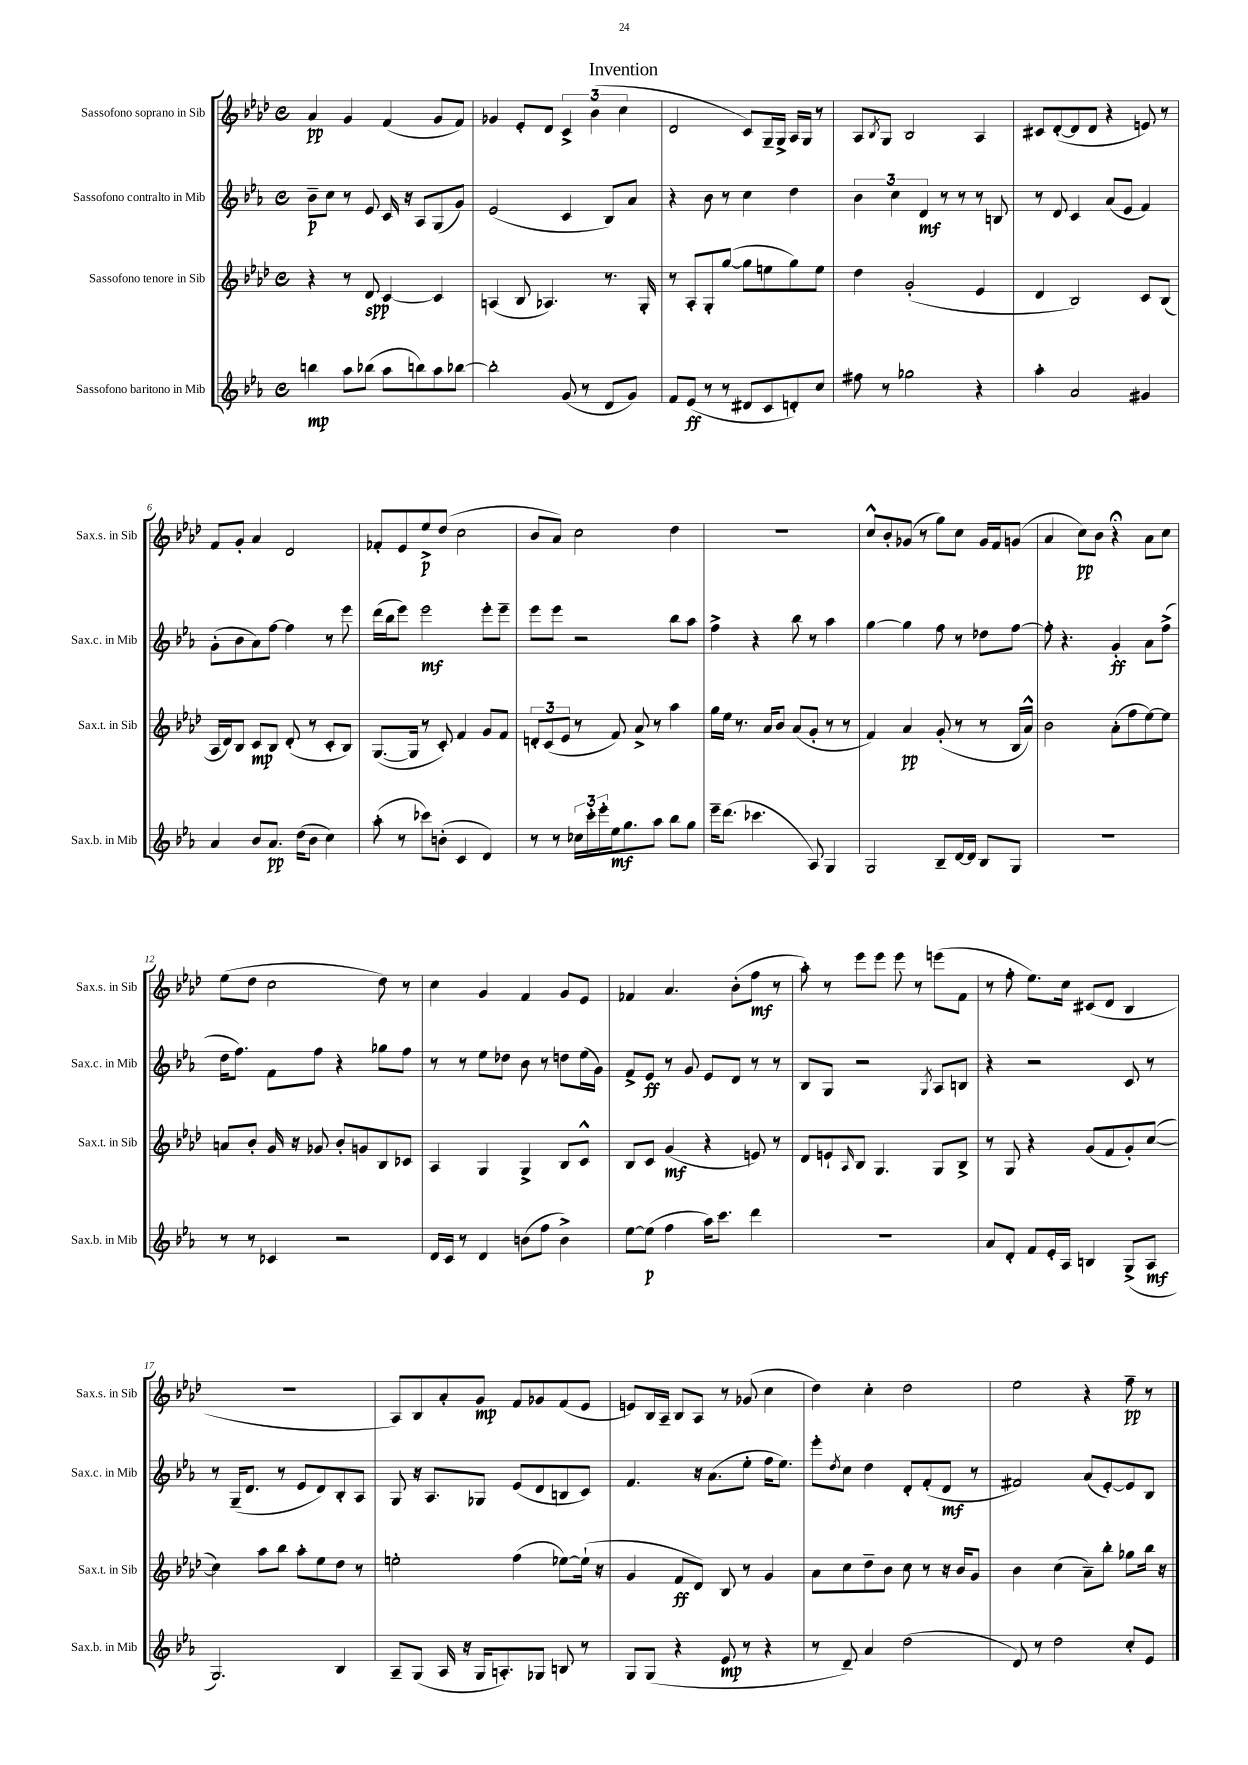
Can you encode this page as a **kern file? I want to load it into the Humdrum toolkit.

**kern	**kern	**kern	**kern
*staff4	*staff3	*staff2	*staff1
*clefG2	*clefG2	*clefG2	*clefG2
*k[b-e-a-]	*k[b-e-a-d-]	*k[b-e-a-]	*k[b-e-a-d-]
*M4/4	*M4/4	*M4/4	*M4/4
*met(c)	*met(c)	*met(c)	*met(c)
4bb	4r	8b-~	4a-
.	.	8cc	.
8aa-	8r	8r	4g
(8bb-	8d-	8e-	.
8aa-	[4c	16c	(4f
.	.	16r	.
8bb)	.	8A-	.
8aa-	4c]	(8G	8g
[8bb-	.	8g)	8f)
=	=	=	=
2bb-']	(4A	(2e-	4g-
.	8B-	.	8e-'
.	4.A-)	.	8d-
(8g	.	4c	6c^
8r	.	.	.
.	.	.	(6b-
8d	8.r	8B-)	.
.	.	.	6cc
8g)	.	8a-	.
.	16G'	.	.
=	=	=	=
8f	8r	4r	2d-
(8e-	8A-'	.	.
8r	8G'	8b-	.
8r	([8gg	8r	.
8d#	8gg]	4cc	8c)
8c	8ee	.	16G~
.	.	.	16G^
8d')	8gg)	4dd	16A-
.	.	.	16G
8cc	8ee	.	8r
=	=	=	=
8ff#	4dd-	6b-	8A-
.	.	.	8qB-
8r	.	.	8G
.	.	6cc	.
2gg-	(2g'	.	2B-
.	.	6d	.
.	.	8r	.
.	.	8r	.
4r	4e-	8r	4A-
.	.	8B	.
=	=	=	=
4aa-'	4d-	8r	8c#
.	.	8d	([8d-'
2a-	2B-)	4c	8d-]
.	.	.	8d-
.	.	(8a-	4r
.	.	8e-	.
4g#	8c	4f)	8e)
.	(8B-	.	8r
=	=	=	=
4a-	16A-	(8g'	8f
.	16d-)	.	.
.	8B-	8b-	8g'
8b-	8c	8a-)	4a-
8.a-	8B-	[8ff	.
.	(8d-'	4ff]	2d-
(16dd	.	.	.
8b-	8r	.	.
4cc)	8c'	8r	.
.	8B-)	8eee-	.
=	=	=	=
(8aa-'	([8.G	(16ddd	8f-'
.	.	16bb-	.
8r	.	8eee-)	8e-
.	16G]	.	.
8ccc-)	8r	2eee-	8ee-^
(8b'	8c')	.	(8dd-
4c	4f	.	2cc
4d)	8g	8eee-'	.
.	8f	8eee-~	.
=	=	=	=
8r	12d'	8eee-	8b-
.	(12c	.	.
8r	.	8eee-	8a-)
.	12e-	.	.
24cc-	8r	2r	2cc
24ccc'	.	.	.
24eee-'	.	.	.
16ee-	8f)	.	.
8.gg	.	.	.
.	8a-^	.	.
8aa-	8r	.	.
8bb-	4aa-	8bb-	4dd-
8gg	.	8aa-	.
=	=	=	=
16eee-~	16gg	4ff^	1r
(8.ddd	16ee-	.	.
.	8.r	.	.
4.ccc-	.	4r	.
.	16a-	.	.
.	8b-	.	.
.	(8a-	8bb-	.
8A-)	8g'	8r	.
4G	8r	4aa-	.
.	8r	.	.
=	=	=	=
2G	4f)	[4gg	8cc^^
.	.	.	8b-'
.	4a-	4gg]	(8g-
.	.	.	8r
8B-~	(8g'	8ff	8gg)
[16d	8r	8r	8cc
16d]	.	.	.
8B-	8r	8dd-	16g-
.	.	.	16f
8G	16B-	[8ff	(8g
.	16a-^^)	.	.
=	=	=	=
1r	2b-	8ff']	4a-
.	.	4.r	.
.	.	.	8cc)
.	.	.	8b-
.	(8a-'	4g'	4r;
.	8ff	.	.
.	[8ee-)	8a-	8a-
.	8ee-]	(8ff^	8cc
=	=	=	=
8r	8a	16dd	(8ee-
.	.	8.ff)	.
8r	8b-'	.	8dd-
4c-	16g	8f	2cc
.	16r	.	.
.	8g-	8ff	.
2r	8b-'	4r	.
.	8g	.	.
.	8B-	8gg-	8dd-)
.	8c-	8ff	8r
=	=	=	=
16d	4A-	8r	4cc
16c	.	.	.
8r	.	8r	.
4d	4G	8ee-	4g
.	.	8dd-	.
(8b	4G^	8b-	4f
8ff	.	8r	.
4b^)	8B-	8dd	8g
.	8c^^	(16ee-	8e-
.	.	16g)	.
=	=	=	=
[8ee-	8B-	8f^	4f-
(8ee-]	8c	8e-	.
4ff	(4g	8r	4.a-
.	.	8g	.
16aa-)	4r	8e-	.
8.ccc	.	.	.
.	.	8d	(8b-'
4ddd	8e)	8r	8ff
.	8r	8r	8r
=	=	=	=
1r	8d-	8B-	8aa-')
.	8e`	8G	8r
.	16qqA-	.	.
.	8B-	2r	8eee-
.	4.G	.	8eee-
.	.	.	8eee-
.	.	.	8r
.	.	8qG	.
.	8G	8A-	(8eee
.	8B-^	8B	8f
=	=	=	=
8a-	8r	4r	8r
8d'	8G	.	8ff'
8f	4r	2r	8.ee-)
16e-'	.	.	.
16A-	.	.	16cc
4B	(8g	.	(8c#
.	8f	.	8d-
(8G^	8g')	8c	4B-
8A-	([8cc	8r	.
=	=	=	=
2.G)	4cc])	8r	1r
.	.	(16G~	.
.	.	8.d	.
.	8aa-	.	.
.	8bb-	8r	.
.	8aa-'	8e-	.
.	8ee-	8d)	.
4B-	8dd-	8B-'	.
.	8r	8A-	.
=	=	=	=
8A-~	2ee'	8G	8A-)
(8G	.	16r	8B-
.	.	8.A-	.
16A-	.	.	8a-'
16r	.	.	.
16G	.	8G-	8g
8.A')	.	.	.
.	(4ff	(8e-	8f
8G-	.	8d	8g-
8B	[8ee-)	8B	(8f
8r	(16ee-`]	8c)	8e-
.	16r	.	.
=	=	=	=
8G	4g	4.f	8e)
(8G	.	.	16B-
.	.	.	16A-~
4r	8f	.	8B-
.	8d-)	16r	8A-
.	.	(8.a-	.
8e-	8B-	.	8r
8r	8r	8ee-'	(8g-
4r	4g	16ff	4cc
.	.	8.ee-)	.
=	=	=	=
8r	8a-	8eee-'	4dd-)
.	.	8qdd	.
8d~)	8cc	8cc	.
4a-	8dd-~	4dd	4cc'
.	8b-	.	.
(2dd	8cc	8d'	2dd-
.	8r	(8f'	.
.	16r	8d	.
.	16b-	.	.
.	8g	8r	.
=	=	=	=
8d)	4b-	2f#)	2ee-
8r	.	.	.
2dd	(4cc	.	.
.	8a-~)	(8a-	4r
.	8bb-'	[8e-')	.
8cc'	8gg-	8e-]	8ff~
8e-	16bb-	8B-	8r
.	16r	.	.
==	==	==	==
*-	*-	*-	*-
